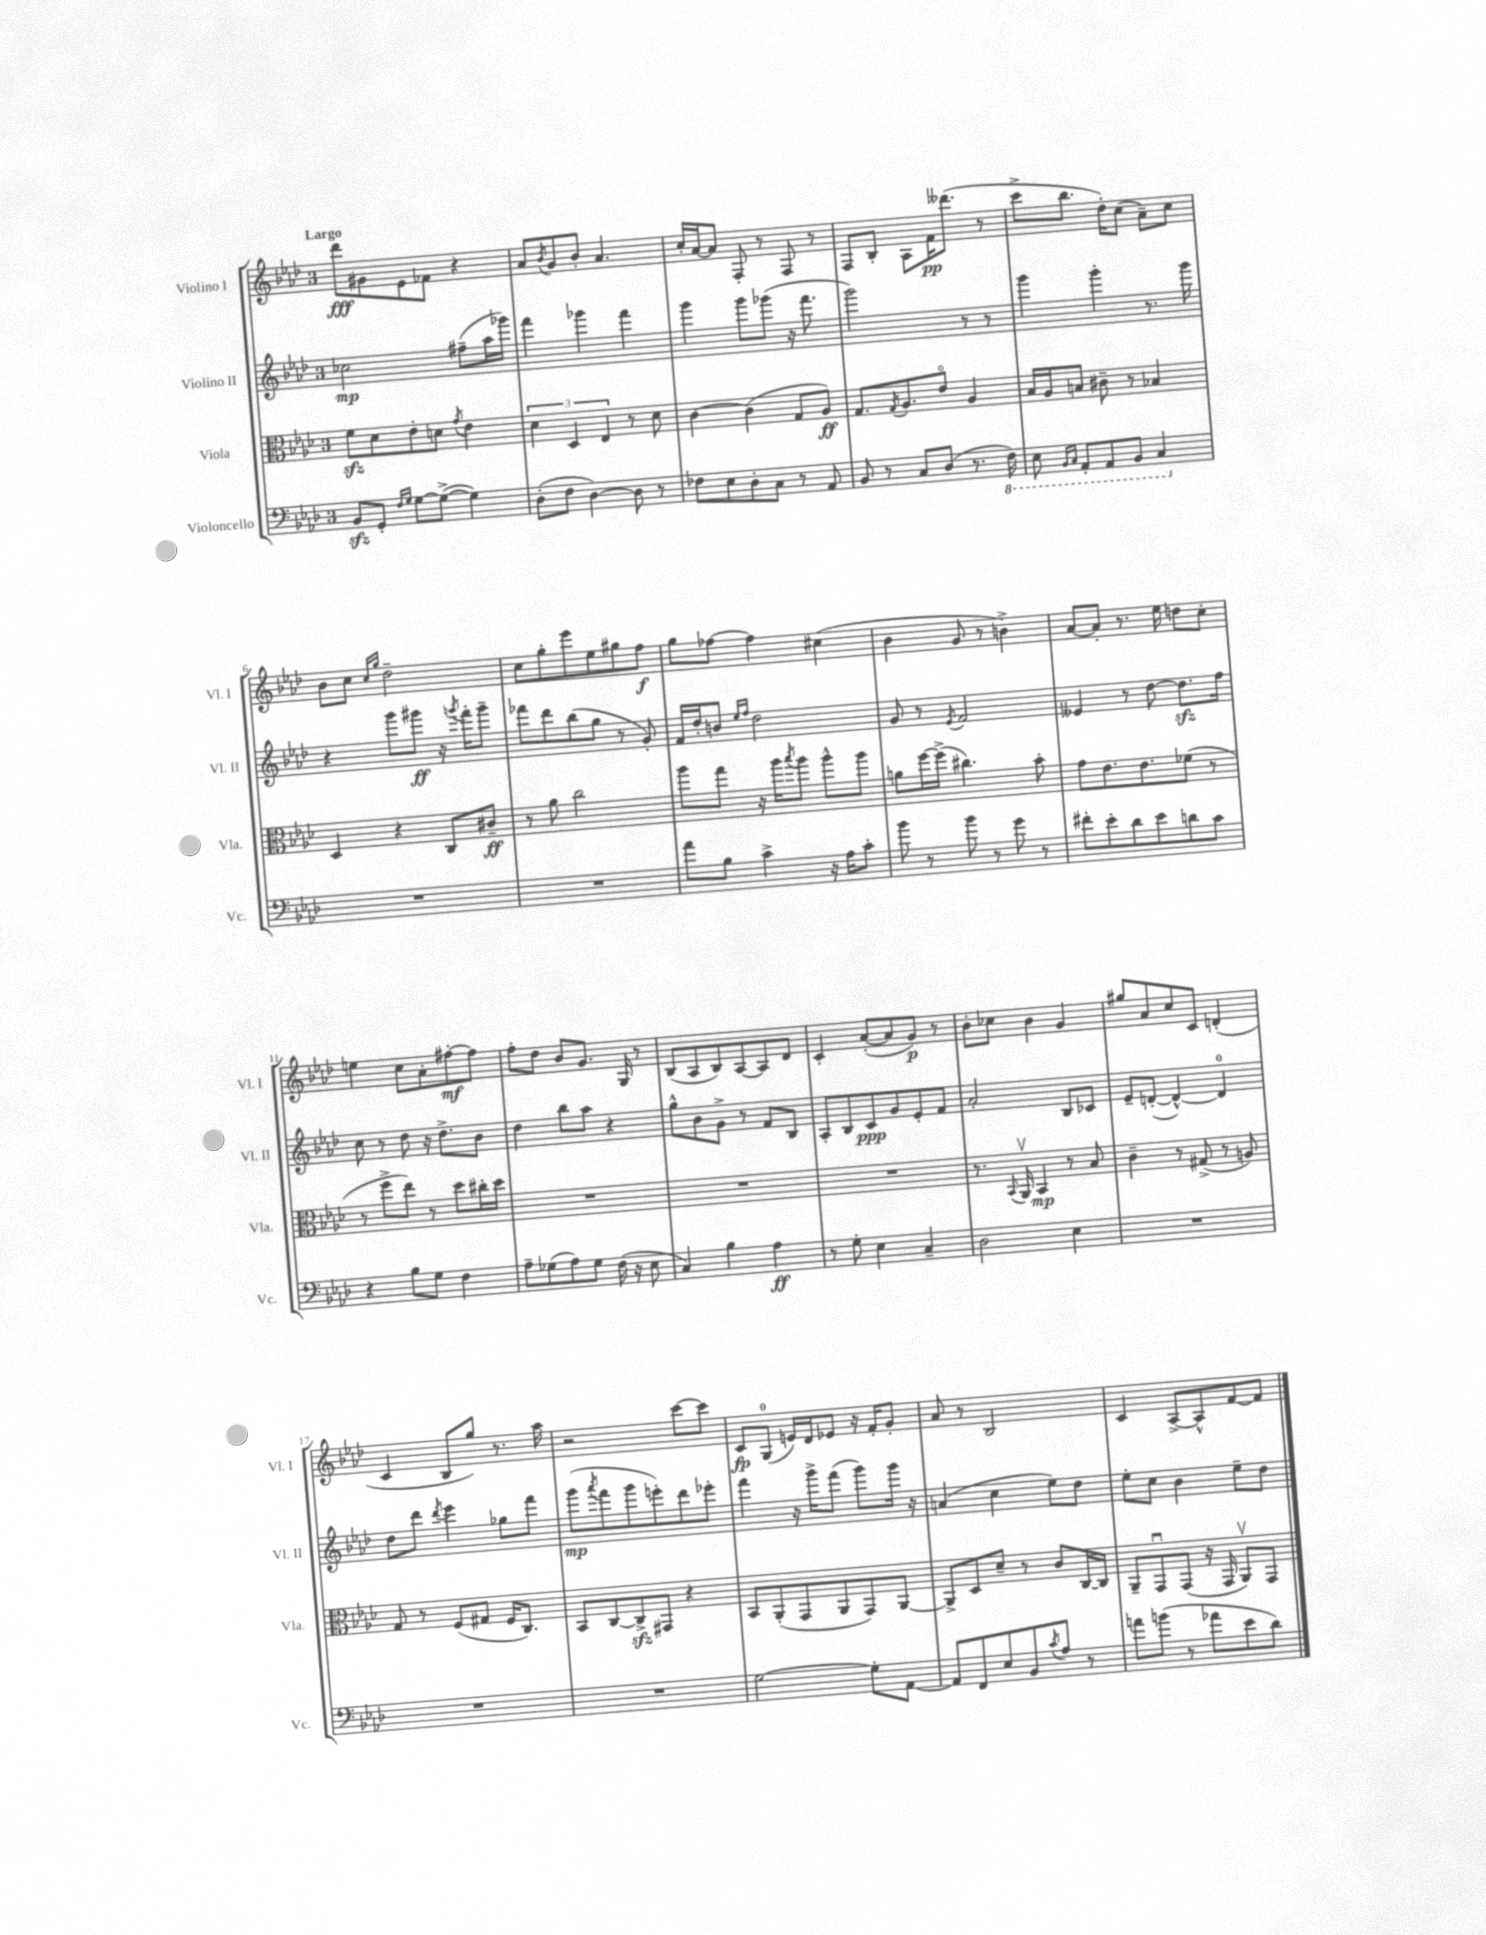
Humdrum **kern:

**kern	**kern	**kern	**kern
*staff4	*staff3	*staff2	*staff1
*clefF4	*clefC3	*clefG2	*clefG2
*k[b-e-a-d-]	*k[b-e-a-d-]	*k[b-e-a-d-]	*k[b-e-a-d-]
*M3/4	*M3/4	*M3/4	*M3/4
8BB-	8f	2cc-	8ddd-
8GG'	8d-	.	8g#
16qqF	.	.	.
16qqG	.	.	.
[8G	8e-'	.	8e-
(8G^_	8d	.	8f-
.	8qg	.	.
4G])	4e-	(8ff#~	4r
.	.	16aa-	.
.	.	16ggg-)	.
=	=	=	=
(8D-'	6d-	4fff	8a-
.	.	.	8qb-
8F	.	.	8g
.	6D-	.	.
[4D-)	.	4ggg-	8b-'
.	6E-	.	.
.	.	.	4.a-
8D-]	8r	4fff	.
8r	8d-	.	.
=	=	=	=
8F-	[4c	4ggg	16cc'
.	.	.	[16a-
8E-	.	.	8a-]
8D-'	(4c]	8ggg	8F'
8C	.	(8ggg-	8r
8r	8G	16r	8F
.	.	8.fff	.
8AA-	8A-)	.	8r
=	=	=	=
8BB-	8.G	2ggg)	8F
8r	.	.	8B-'
.	8qG	.	.
.	8.A-	.	.
8C	.	.	8A-
(8D-	8e-o	.	16f
.	.	.	(8.ddd--
8.r	4A-	8r	.
.	.	8r	8r
16FF)	.	.	.
=	=	=	=
8EE-	16B-	4ggg	8ccc^
.	16A-	.	.
16qqBBB-	.	.	.
16qqCC	.	.	.
8AAA-'	8B	.	8.bb-
8AAA-	8c#~	4ggg'	.
.	.	.	16dd-')
8BBB-	8r	.	(8cc
4CC	4B-	8.r	8a-~)
.	.	.	8cc
.	.	16ggg	.
=	=	=	=
2.r	4D-	4r	8b-
.	.	.	8cc
.	.	.	16qqcc
.	.	.	16qqgg
.	4r	8ggg	2dd-~
.	.	8ggg#	.
.	8C	16r	.
.	.	8qggg	.
.	.	16fff'	.
.	8c#~	8ggg~	.
=	=	=	=
2.r	8r	8fff-	8cc
.	8a-	8ddd-	8gg'
.	2cc	(8bb-	8eee-
.	.	8gg	8ee-
.	.	8r	8gg#
.	.	8g')	8ff
=	=	=	=
8a-	8aa-	16f	8gg
.	.	16dd-'	.
8B-	8gg	8b	[8ff-
.	.	16qqee-	.
.	.	16qqff	.
4c^	16r	2dd-	4ff-]
.	16aa-	.	.
.	8qbb-	.	.
.	8aa-	.	.
16r	8aa-^^	.	(4cc#
16A-	.	.	.
8c'	8aa-	.	.
=	=	=	=
8b-	8a	8g	4b-
8r	[16ff	8r	.
.	(16ff^]	.	.
.	.	8qe-	.
8b-	4.cc#)	2f	8g
8r	.	.	8r
8g	.	.	4b^)
8r	8b-'	.	.
=	=	=	=
8f#'	8g	4e--	[8a-
8e-'	8.e-	.	8a-']
8d-	.	8r	8.r
.	8.e-	.	.
8e-	.	[8dd-	.
.	.	.	16ee-
8d	(8f-	8.dd-]	8dd
8c	8r	.	8cc'
.	.	16ff	.
=	=	=	=
4r	8r	8cc	4ee
.	8ff^	8r	.
8B-	8ee-)	8dd-	8cc
8G	8r	16r	8a-'
.	.	8.dd-^	.
4F	8dd-	.	[8ff#'
.	16cc#'	8b-	8ff#]
.	16dd-	.	.
=	=	=	=
8A-~	2.r	4dd-	8ff'
(8G-	.	.	8dd-
8A-)	.	8bb-	8b-
8G-	.	8aa-	8.g
(16F	.	4r	.
16r	.	.	16G
8E-	.	.	8r
=	=	=	=
4C)	2.r	8gg^^	(8B-
.	.	8b-	8A-
4B-	.	8g^	8B-)
.	.	8r	[8A-
4A-	.	8f	8A-]
.	.	8B-	8d-
=	=	=	=
8r	2.r	8A-'	4c'
8G'	.	8B-	.
4E-	.	8c	([8a-'
.	.	8g	8a-]
4C~	.	8e-'	8g)
.	.	8f	8r
=	=	=	=
2D-	8.r	2a-'	8b-'
.	.	.	8cc-
.	8qqBB-	.	.
.	16AA-v	.	.
.	4BB-	.	4b-
4E-	8r	8B-	4g
.	8B-	8c-	.
=	=	=	=
2.r	4c~	8e-~	8gg#
.	.	([8d'	8a-
.	8r	4d^^_)	8cc
.	(8G#^	.	8c
.	8r	4d]	(4d'
.	8A)	.	.
=	=	=	=
2.r	8G	8dd-	4c
.	8r	8ddd-	.
.	.	8qddd-	.
.	(8F	4eee-	8B-
.	8G#	.	8gg)
.	16F	8gg-	8.r
.	8.C)	.	.
.	.	8fff	.
.	.	.	16aa-
=	=	=	=
2.r	8BB-	(8ggg	2r
.	.	8qaaa-	.
.	[8C	8fff	.
.	8C^]	8ggg	.
.	8GG#	8eee')	.
.	4r	8ddd-	[8ccc
.	.	8eee-'	8ccc]
=	=	=	=
[2G	8BB-	4fff	8c
.	(8AA-'	.	(8G
.	8GG	16r	16e)
.	.	16ggg^	16d-
.	8AA-	(8fff	8e-
8G']	8GG)	8ggg)	16r
.	.	.	16f'
[8AA-	[8AA-	16ggg	8g'
.	.	16r	.
=	=	=	=
8AA-]	8AA-^]	(4a	8a-
8FF	8D-	.	8r
8E-	8d-~	4cc	2B-
8BB-	8r	.	.
8qc	.	.	.
8A-	8c	8ee-)	.
8r	[16C	8dd-	.
.	16C]	.	.
=	=	=	=
8a	8AA-~	8ee-'	4c
(8b	8GGu	8cc	.
8r	(8GG	4b-	[8A-^
8a-	16r	.	8A-^^]
.	16GG	.	.
8e-	8AA-v)	8ee-~	[8f
8d-)	8GG	8dd-	8f]
==	==	==	==
*-	*-	*-	*-
